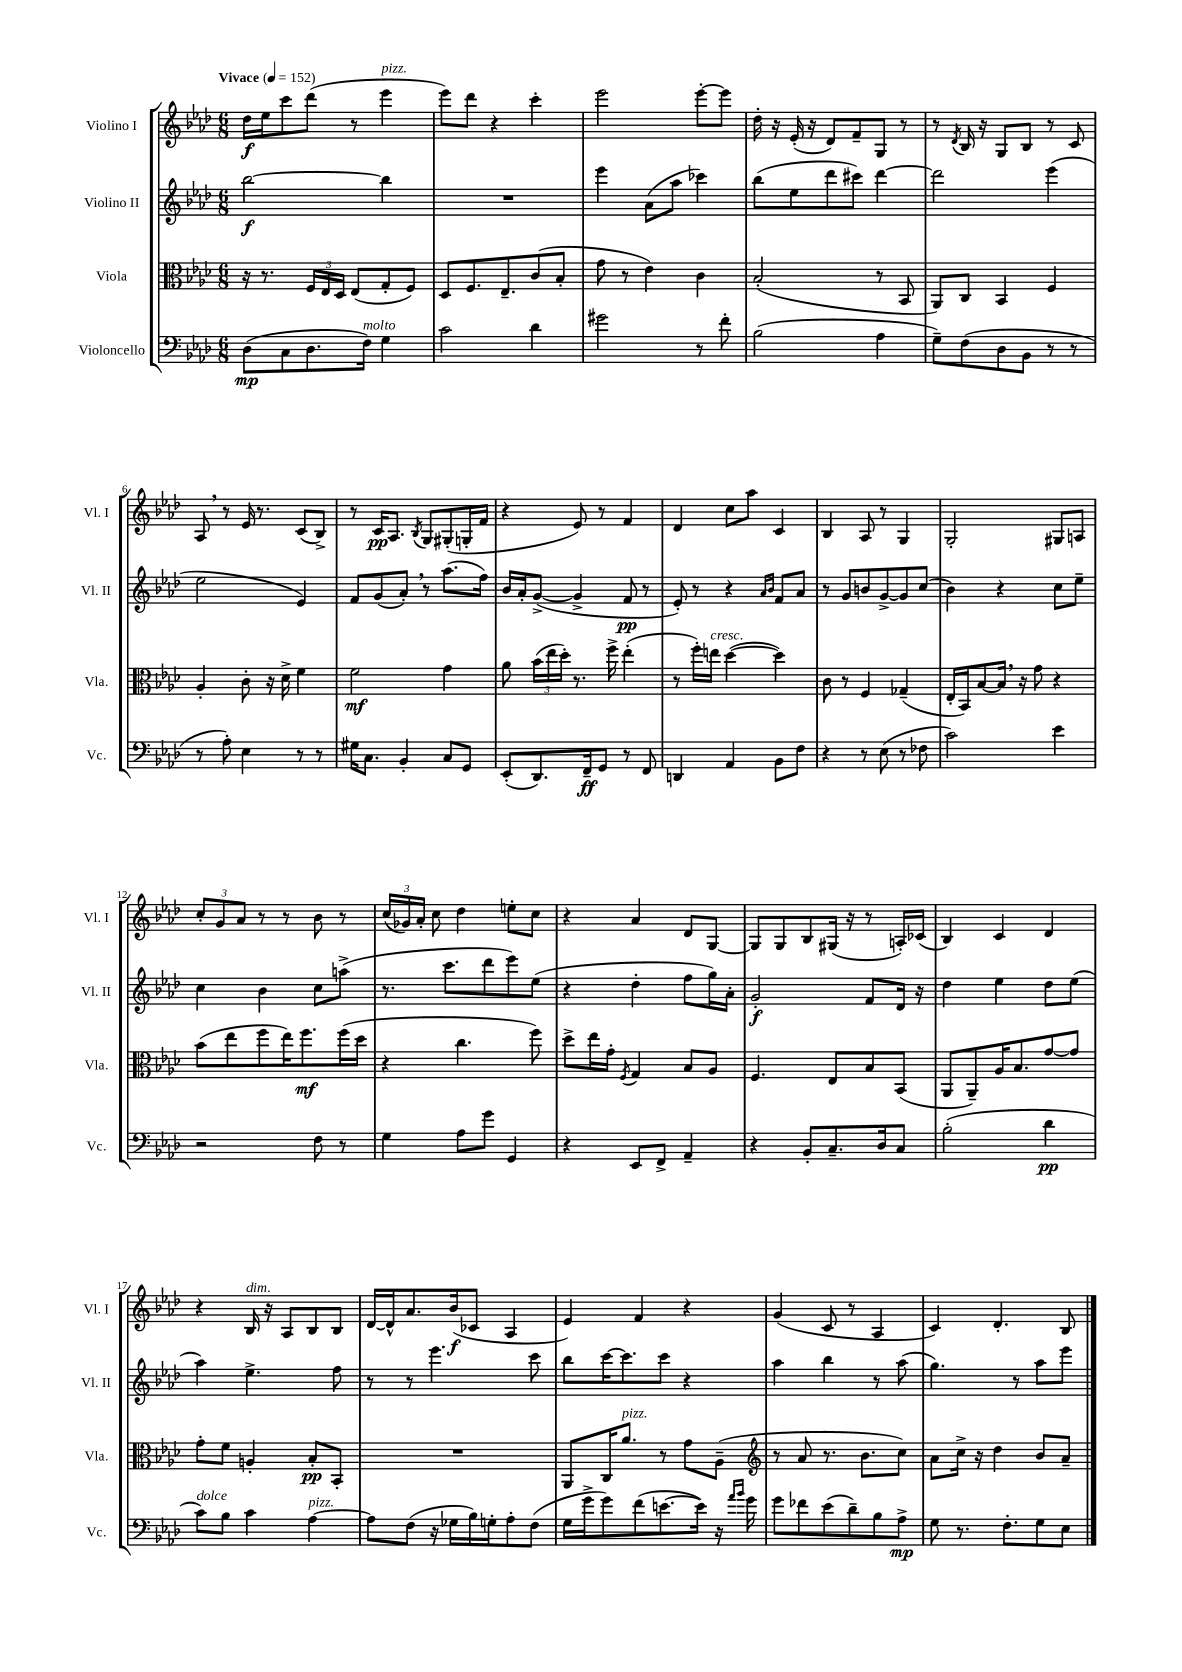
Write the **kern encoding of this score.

**kern	**dynam	**kern	**dynam	**kern	**dynam	**kern	**dynam
*part4	*part4	*part3	*part3	*part2	*part2	*part1	*part1
*staff4	*staff4	*staff3	*staff3	*staff2	*staff2	*staff1	*staff1
*I"Violoncello	*	*I"Viola	*	*I"Violino II	*	*I"Violino I	*
*I'Vc.	*	*I'Vla.	*	*I'Vl. II	*	*I'Vl. I	*
*clefF4	*	*clefC3	*	*clefG2	*	*clefG2	*
*k[b-e-a-d-]	*	*k[b-e-a-d-]	*	*k[b-e-a-d-]	*	*k[b-e-a-d-]	*
*M6/8	*	*M6/8	*	*M6/8	*	*M6/8	*
*MM152	*	*MM152	*	*MM152	*	*MM152	*
=1	=1	=1	=1	=1	=1	=1	=1
!	!	!	!	!	!	!LO:TX:a:B:t=Vivace	!
(8D-\L	mp	16r	.	[2bb-\	f	16dd-\LL	f
.	.	8.r	.	.	.	16ee-\J	.
8C\	.	.	.	.	.	8ccc\	.
8.D-\	.	24F/LL	.	.	.	(8ddd-\J	.
.	.	24E-/	.	.	.	.	.
.	.	24D-/JJ	.	.	.	.	.
.	.	(8E-/L	.	.	.	8r	.
!LO:TX:a:i:t=molto	!	!	!	!	!	!	!
16F\Jk)	.	.	.	.	.	.	.
!	!	!	!	!	!	!LO:TX:a:i:t=pizz.	!
4G\	.	8G'/	.	4bb-\]	.	4eee-\	.
.	.	8F/J)	.	.	.	.	.
=2	=2	=2	=2	=2	=2	=2	=2
2c\	.	8D-/L	.	2.r	.	8eee-\L)	.
.	.	8.F/	.	.	.	8ddd-\J	.
.	.	.	.	.	.	4r	.
.	.	8.E-~/	.	.	.	.	.
4d-\	.	(8c/	.	.	.	4ccc'\	.
.	.	8B-'/J	.	.	.	.	.
=3	=3	=3	=3	=3	=3	=3	=3
2g#X\	.	8g\	.	4eee-\	.	2eee-\	.
.	.	8r	.	.	.	.	.
.	.	4e-\)	.	(8a-\L	.	.	.
.	.	.	.	8aa-\J	.	.	.
8r	.	4c\	.	4ccc-X\)	.	[8eee-'\L	.
8f'\	.	.	.	.	.	8eee-\J]	.
=4	=4	=4	=4	=4	=4	=4	=4
(2B-\	.	(2B-'/	.	(8bb-\L	.	16dd-'\	.
.	.	.	.	.	.	16r	.
.	.	.	.	8ee-\	.	(16e-'/	.
.	.	.	.	.	.	16r	.
.	.	.	.	8ddd-\	.	8d-/L)	.
.	.	.	.	8ccc#X\J)	.	8f~/	.
4A-\	.	8r	.	[4ddd-\	.	8G/J	.
.	.	8BB-/	.	.	.	8r	.
=5	=5	=5	=5	=5	=5	=5	=5
8G~\L)	.	8AA-/L)	.	2ddd-\]	.	8r	.
.	.	.	.	.	.	8qd-/	.
(8F\	.	8C/J	.	.	.	16B-/	.
.	.	.	.	.	.	16r	.
8D-\	.	4BB-/	.	.	.	8G/L	.
8BB-\J	.	.	.	.	.	8B-/J	.
8r	.	4F/	.	(4eee-\	.	8r	.
8r	.	.	.	.	.	8c/	.
!!LO:LB:g=z
=6	=6	=6	=6	=6	=6	=6	=6
8r	.	4A-'/	.	2ee-\	.	8A-,/	.
8A-'\)	.	.	.	.	.	8r	.
4E-\	.	8c'\	.	.	.	16e-/	.
.	.	.	.	.	.	8.r	.
.	.	16r	.	.	.	.	.
.	.	16d-^\	.	.	.	.	.
8r	.	4f\	.	4e-/)	.	(8c/L	.
8r	.	.	.	.	.	8B-^/J)	.
=7	=7	=7	=7	=7	=7	=7	=7
16G#X\KL	.	2f\	mf	8f/L	.	8r	.
8.C\J	.	.	.	.	.	.	.
.	.	.	.	(8g/	.	16c/KL	pp
.	.	.	.	.	.	8.A-/J	.
4BB-'/	.	.	.	8a-',/J)	.	.	.
.	.	.	.	.	.	8qB-/	.
.	.	.	.	8r	.	8G/L	.
8C/L	.	4g\	.	(8.aa-\L	.	(8G#X'/	.
8GG/J	.	.	.	.	.	16Gn'/L	.
.	.	.	.	16ff\Jk)	.	16f/JJ	.
=8	=8	=8	=8	=8	=8	=8	=8
(8EE-'/L	.	8a-\	.	16b-/LL	.	4r	.
.	.	.	.	16a-'/J	.	.	.
8.DD-/)	.	(24b-\LL	.	([8g^/J	.	.	.
.	.	24ee-\	.	.	.	.	.
.	.	24dd-'\JJ)	.	.	.	.	.
.	.	8.r	.	4g^/]	.	8e-/)	.
16FF~/k	ff	.	.	.	.	.	.
8GG/J	.	.	.	.	.	8r	.
.	.	16ff^\	.	.	.	.	.
8r	.	(4ee-'\	.	8f/	pp	4f/	.
8FF/	.	.	.	8r	.	.	.
=9	=9	=9	=9	=9	=9	=9	=9
4DDn/	.	8r	.	8e-'/)	.	4d-/	.
.	.	16ff'\LL)	.	8r	.	.	.
!	!	!LO:TX:a:i:t=cresc.	!	!	!	!	!
.	.	16een\JJ	.	.	.	.	.
4AA-/	.	([4dd-\	.	4r	.	8cc\L	.
.	.	.	.	.	.	8aa-\J	.
.	.	.	.	16qqa-/LL	.	.	.
.	.	.	.	16qqb-/JJ	.	.	.
8BB-\L	.	4dd-\])	.	8f/L	.	4c/	.
8F\J	.	.	.	8a-/J	.	.	.
=10	=10	=10	=10	=10	=10	=10	=10
4r	.	8c\	.	8r	.	4B-/	.
.	.	8r	.	8g/L	.	.	.
8r	.	4F/	.	8bn/	.	8A-/	.
(8E-\	.	.	.	[8g^/	.	8r	.
8r	.	(4G-X~/	.	8g/]	.	4G/	.
8F-X\	.	.	.	(8cc/J	.	.	.
=11	=11	=11	=11	=11	=11	=11	=11
2c\)	.	16E-'/LL	.	4b-\)	.	2G'/	.
.	.	16BB-/J)	.	.	.	.	.
.	.	[8B-/	.	.	.	.	.
.	.	16B-,/Jk]	.	4r	.	.	.
.	.	16r	.	.	.	.	.
.	.	8g\	.	.	.	.	.
4e-\	.	4r	.	8cc\L	.	8G#X/L	.
.	.	.	.	8ee-~\J	.	8An/J	.
!!LO:LB:g=z
=12	=12	=12	=12	=12	=12	=12	=12
2r	.	(8b-\L	.	4cc\	.	12cc'/L	.
.	.	.	.	.	.	12g/	.
.	.	8ee-\	.	.	.	.	.
.	.	.	.	.	.	12a-/J	.
.	.	8ff\	.	4b-\	.	8r	.
.	.	16ee-\K)	.	.	.	8r	.
.	.	8.ff\	mf	.	.	.	.
8F\	.	.	.	8cc\L	.	8b-\	.
8r	.	(16ff\L	.	(8aan^\J	.	8r	.
.	.	16dd-\JJ	.	.	.	.	.
=13	=13	=13	=13	=13	=13	=13	=13
4G\	.	4r	.	8.r	.	(24cc/LL	.
.	.	.	.	.	.	24g-X/)	.
.	.	.	.	.	.	24a-'/JJ	.
.	.	.	.	.	.	8cc\	.
.	.	.	.	8.ccc\L	.	.	.
8A-\L	.	4.cc\	.	.	.	4dd-\	.
8g\J	.	.	.	8ddd-\	.	.	.
4GG/	.	.	.	8eee-\)	.	8een'\L	.
.	.	8ff\)	.	(8ee-\J	.	8cc\J	.
=14	=14	=14	=14	=14	=14	=14	=14
4r	.	8dd-^\L	.	4r	.	4r	.
.	.	16ee-\L	.	.	.	.	.
.	.	16g'\JJ	.	.	.	.	.
.	.	8qF/	.	.	.	.	.
8EE-/L	.	4G/	.	4dd-'\	.	4a-/	.
8FF^/J	.	.	.	.	.	.	.
4AA-~/	.	8B-/L	.	8ff\L	.	8d-/L	.
.	.	8A-/J	.	16gg\L)	.	[8G/J	.
.	.	.	.	16a-'\JJ	.	.	.
=15	=15	=15	=15	=15	=15	=15	=15
4r	.	4.F/	.	2g'/	f	8G/L]	.
.	.	.	.	.	.	8G/	.
8BB-'/L	.	.	.	.	.	8B-/	.
8.C~/	.	8E-/L	.	.	.	(16G#X/Jk	.
.	.	.	.	.	.	16r	.
.	.	8B-/	.	8f/L	.	8r	.
16D-/k	.	.	.	.	.	.	.
8C/J	.	(8BB-/J	.	16d-/Jk	.	16An'/LL)	.
.	.	.	.	16r	.	(16c-X/JJ	.
=16	=16	=16	=16	=16	=16	=16	=16
(2B-'\	.	8AA-/L	.	4dd-\	.	4B-/)	.
.	.	8AA-~/)	.	.	.	.	.
.	.	16A-/K	.	4ee-\	.	4c/	.
.	.	8.B-/	.	.	.	.	.
4d-\	pp	[8g/	.	8dd-\L	.	4d-/	.
.	.	8g/J]	.	(8ee-\J	.	.	.
!!LO:LB:g=z
=17	=17	=17	=17	=17	=17	=17	=17
!LO:TX:a:i:t=dolce	!	!	!	!	!	!	!
8c\L)	.	8g'\L	.	4aa-\)	.	4r	.
8B-\J	.	8f\J	.	.	.	.	.
!	!	!	!	!	!	!LO:TX:a:i:t=dim.	!
4c\	.	4An'/	.	4.ee-^\	.	16B-/	.
.	.	.	.	.	.	16r	.
.	.	.	.	.	.	8A-/L	.
!LO:TX:a:i:t=pizz.	!	!	!	!	!	!	!
[4A-\	.	8B-'/L	pp	.	.	8B-/	.
.	.	8BB-'/J	.	8ff\	.	8B-/J	.
=18	=18	=18	=18	=18	=18	=18	=18
8A-\L]	.	2.r	.	8r	.	[16d-/LL	.
.	.	.	.	.	.	16d-^^/J]	.
(8F\J	.	.	.	8r	.	8.a-/	.
16r	.	.	.	4.eee-\	.	.	.
16G-X\LL	.	.	.	.	.	(16b-/k	f
16B-\)	.	.	.	.	.	8c-X/J	.
16Gn'\J	.	.	.	.	.	.	.
8A-'\	.	.	.	.	.	4A-/	.
(8F\J	.	.	.	8ccc\	.	.	.
=19	=19	=19	=19	=19	=19	=19	=19
16G\LL	.	8AA-/L	.	8bb-\L	.	4e-/)	.
16g^\J	.	.	.	.	.	.	.
8g\)	.	16C/K	.	[16ccc\K	.	.	.
!	!	!LO:TX:a:i:t=pizz.	!	!	!	!	!
.	.	8.a-/J	.	8.ccc\]	.	.	.
(8f\	.	.	.	.	.	4f/	.
[8.en\	.	8r	.	8ccc\J	.	.	.
.	.	8g\L	.	4r	.	4r	.
16e\Jk])	.	.	.	.	.	.	.
16r	.	(8A-~\J	.	.	.	.	.
16qqa-/LL	.	.	.	.	.	.	.
16qqb-/JJ	.	.	.	.	.	.	.
16g\	.	.	.	.	.	.	.
=20	=20	=20	=20	=20	=20	=20	=20
*	*	*clefG2	*	*	*	*	*
8g\L	.	8r	.	4aa-\	.	(4g/	.
8f-X\	.	8a-/	.	.	.	.	.
(8e-\	.	8.r	.	4bb-\	.	8c/	.
8d-~\)	.	.	.	.	.	8r	.
.	.	8.b-\L	.	.	.	.	.
8B-\	.	.	.	8r	.	4A-/	.
8A-^\J	mp	8cc\J)	.	(8aa-\	.	.	.
=21	=21	=21	=21	=21	=21	=21	=21
8G\	.	8a-\L	.	4.gg\)	.	4c/)	.
8.r	.	16cc^\Jk	.	.	.	.	.
.	.	16r	.	.	.	.	.
.	.	4dd-\	.	.	.	4.d-'/	.
8.F'\L	.	.	.	.	.	.	.
.	.	.	.	8r	.	.	.
8G\	.	8b-/L	.	8aa-\L	.	.	.
8E-\J	.	8a-~/J	.	8eee-\J	.	8B-/	.
==	==	==	==	==	==	==	==
*-	*-	*-	*-	*-	*-	*-	*-
